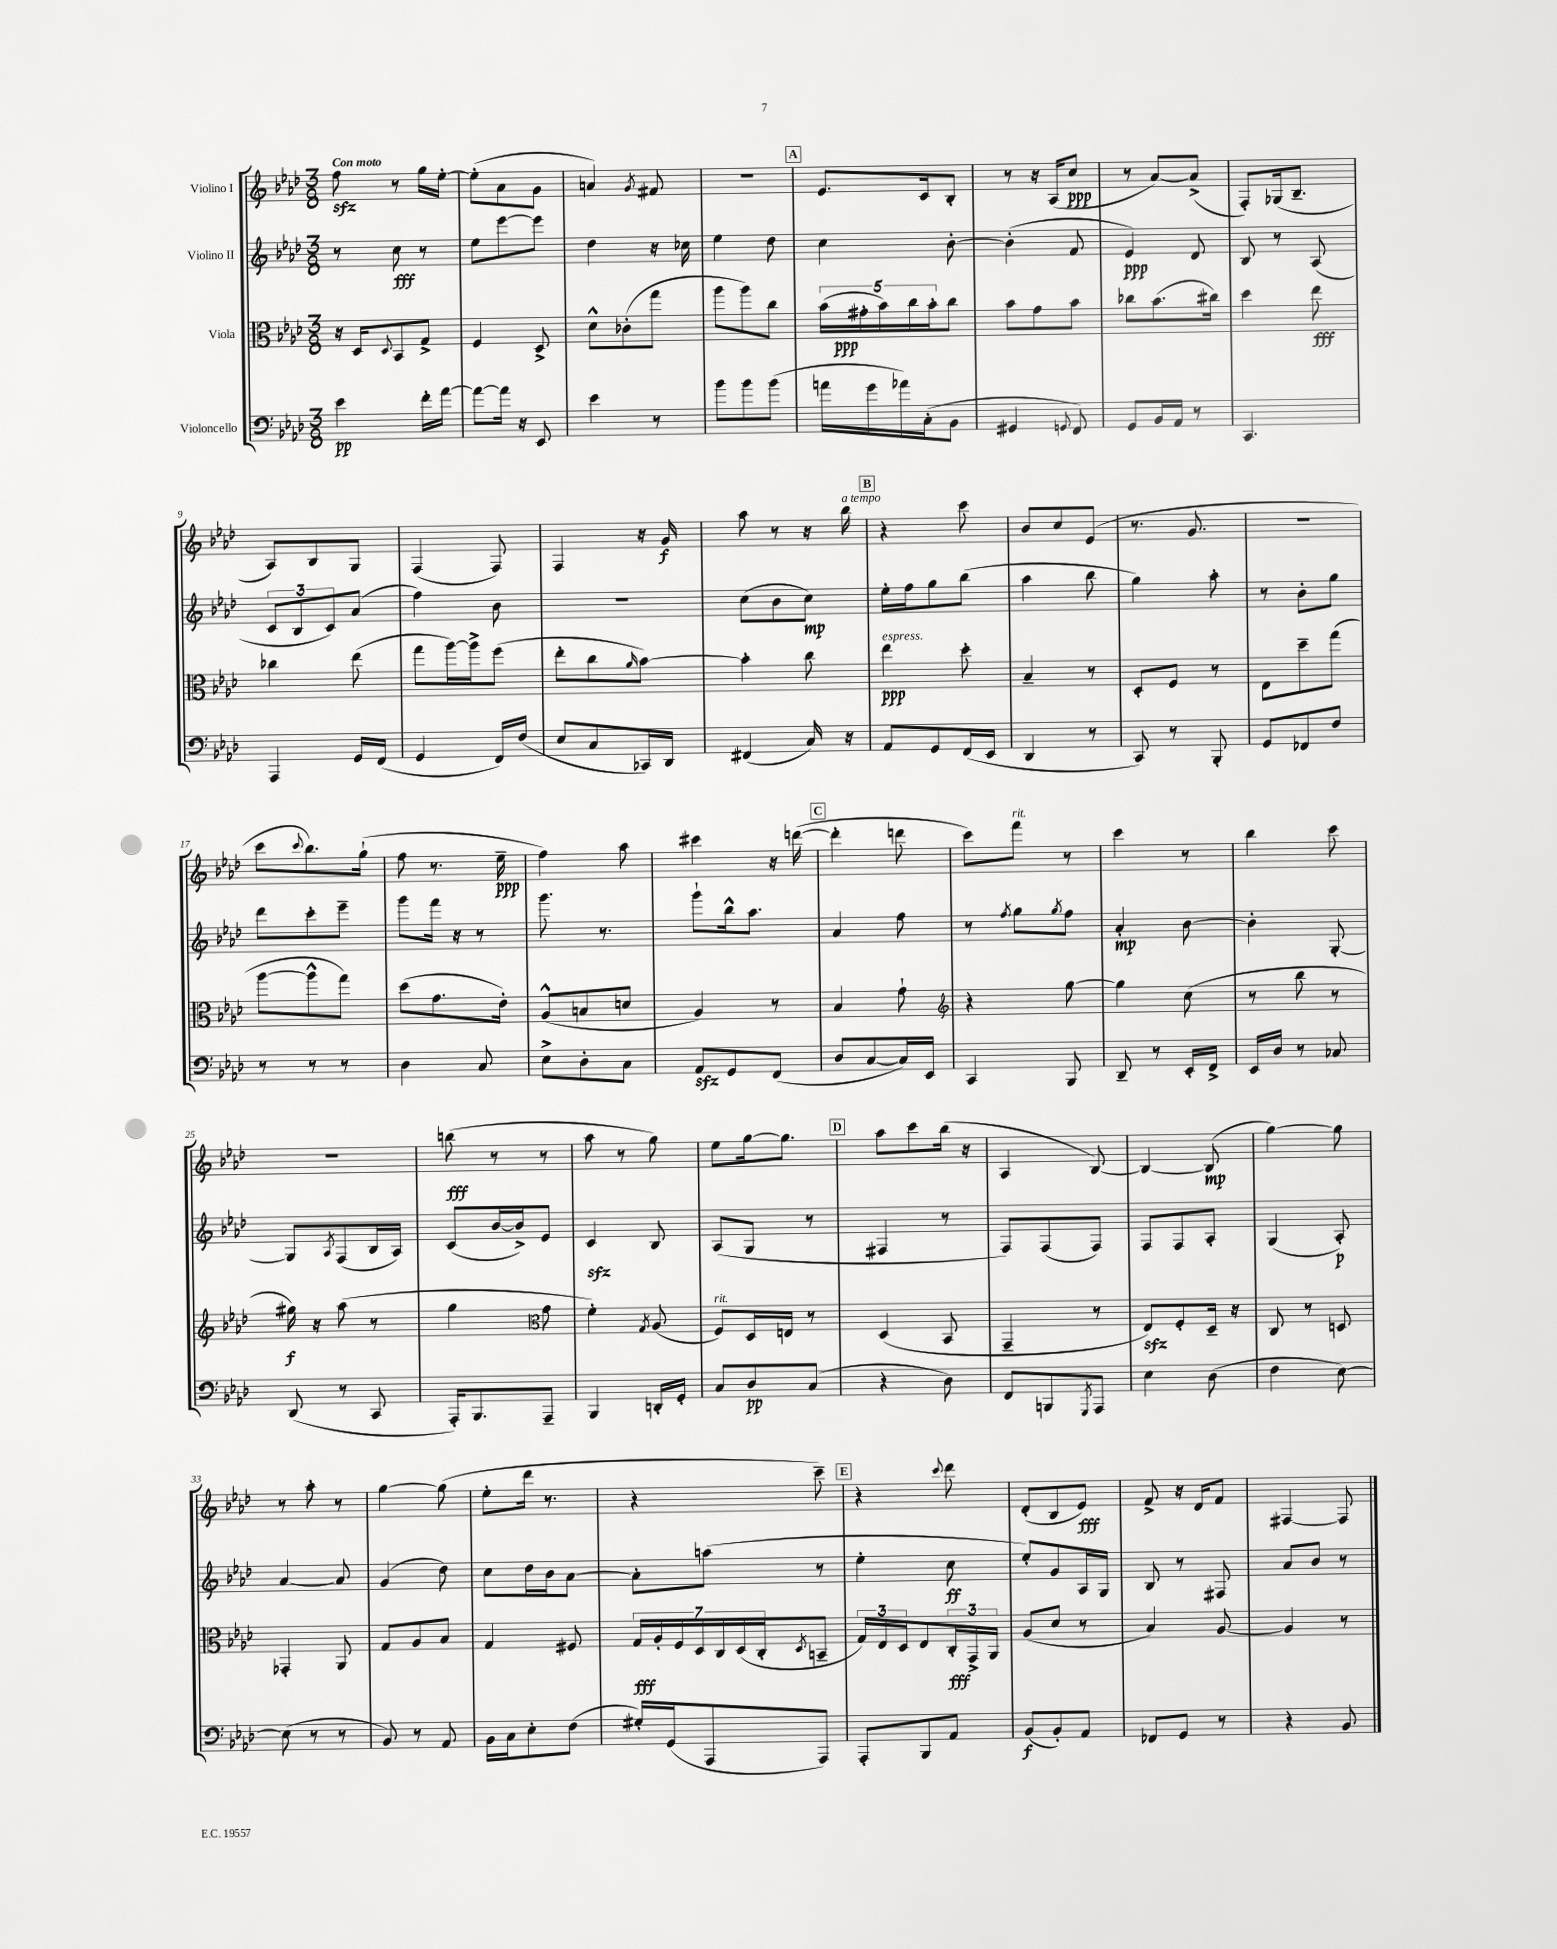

**kern	**dynam	**kern	**dynam	**kern	**dynam	**kern	**dynam
*part4	*part4	*part3	*part3	*part2	*part2	*part1	*part1
*staff4	*staff4	*staff3	*staff3	*staff2	*staff2	*staff1	*staff1
*I"Violoncello	*	*I"Viola	*	*I"Violino II	*	*I"Violino I	*
*clefF4	*	*clefC3	*	*clefG2	*	*clefG2	*
*k[b-e-a-d-]	*	*k[b-e-a-d-]	*	*k[b-e-a-d-]	*	*k[b-e-a-d-]	*
*M3/8	*	*M3/8	*	*M3/8	*	*M3/8	*
=1	=1	=1	=1	=1	=1	=1	=1
!	!	!	!	!	!	!LO:TX:a:B:t=Con moto	!
4e-\	pp	16r	.	8r	.	8ffzz\	.
.	.	16D-/KL	.	.	.	.	.
.	.	8qqD-/	.	.	.	.	.
.	.	8BB-/	.	8cc\	fff	8r	.
16f'\LL	.	8G^/J	.	8r	.	16gg\LL	.
[16a-\JJ	.	.	.	.	.	[16ee-'\JJ	.
=2	=2	=2	=2	=2	=2	=2	=2
8a-\L_	.	4F/	.	8ee-\L	.	(8ee-'\L]	.
16a-\Jk]	.	.	.	[8eee-\	.	8a-\	.
16r	.	.	.	.	.	.	.
8EE-/	.	8D-^/	.	8eee-\J]	.	8g\J	.
=3	=3	=3	=3	=3	=3	=3	=3
4e-\	.	8d-^^\L	.	4dd-\	.	4an/)	.
.	.	(8c-X'\	.	.	.	.	.
.	.	.	.	.	.	8qg/	.
8r	.	8gg\J	.	16r	.	8f#X/	.
.	.	.	.	16cc-X\	.	.	.
=4	=4	=4	=4	=4	=4	=4	=4
8b-\L	.	8aa-\L	.	4ee-\	.	4.r	.
8b-\	.	8aa-\)	.	.	.	.	.
(8b-\J	.	8cc\J	.	8dd-\	.	.	.
!!LO:REH:place=s1:t=A
=5	=5	=5	=5	=5	=5	=5	=5
16an\LL	.	(20b-\LL	.	4cc\	.	8.e-/L	.
.	.	20g#X'\	ppp	.	.	.	.
16g\	.	.	.	.	.	.	.
.	.	20b-\)	.	.	.	.	.
16a-X\)	.	.	.	.	.	.	.
.	.	20cc\	.	.	.	.	.
(16C'\J	.	.	.	.	.	16c/k	.
.	.	20b-'\J	.	.	.	.	.
8BB-\J	.	8cc\J	.	[8b-'\	.	8B-'/J	.
=6	=6	=6	=6	=6	=6	=6	=6
4GG#X/	.	8b-\L	.	(4b-'\]	.	8r	.
.	.	8g\	.	.	.	16r	.
.	.	.	.	.	.	(16A-/KL	.
8qqGGn/	.	.	.	.	.	.	.
8FF/)	.	8b-\J	.	8f/	.	8cc/J	ppp
=7	=7	=7	=7	=7	=7	=7	=7
8GG/L	.	8cc-X\L	.	4e-/)	ppp	8r	.
16BB-/L	.	(8.b-\	.	.	.	[8a-/L)	.
16AA-/JJ	.	.	.	.	.	.	.
8r	.	.	.	8d-/	.	(8a-^/J]	.
.	.	16cc#X\Jk)	.	.	.	.	.
=8	=8	=8	=8	=8	=8	=8	=8
4.CC/	.	4dd-\	.	8B-/	.	8F'/L)	.
.	.	.	.	8r	.	(16G-X/k	.
.	.	.	.	.	.	8.B-~/J	.
.	.	8ee-\	fff	(8A-/	.	.	.
!!LO:LB:g=z
=9	=9	=9	=9	=9	=9	=9	=9
4AAA-/	.	4cc-X\	.	12c/L	.	8A-/L)	.
.	.	.	.	12B-/	.	.	.
.	.	.	.	.	.	8B-/	.
.	.	.	.	12c/)	.	.	.
16GG/LL	.	(8ee-\	.	(8a-/J	.	8G/J	.
(16FF/JJ	.	.	.	.	.	.	.
=10	=10	=10	=10	=10	=10	=10	=10
4GG/	.	8gg\L	.	4ff\)	.	(4F/	.
.	.	[16aa-\L)	.	.	.	.	.
.	.	16aa-^\J]	.	.	.	.	.
16FF/LL)	.	(8ff\J	.	8b-\	.	8F/)	.
(16F/JJ	.	.	.	.	.	.	.
=11	=11	=11	=11	=11	=11	=11	=11
8E-/L	.	8ee-'\L	.	4.r	.	4F/	.
8C/	.	8cc\	.	.	.	.	.
.	.	16qqa-/	.	.	.	.	.
16CC-X/L)	.	[8b-\J)	.	.	.	16r	.
16DD-/JJ	.	.	.	.	.	16g/	f
=12	=12	=12	=12	=12	=12	=12	=12
(4FF#X/	.	4b-'\]	.	(8cc\L	.	8aa-\	.
.	.	.	.	8b-\	.	8r	.
16C/)	.	8cc\	.	8cc\J)	mp	16r	.
!	!	!	!	!	!	!LO:TX:a:i:t=a tempo	!
16r	.	.	.	.	.	16bb-\	.
!!LO:REH:place=s1:t=B
=13	=13	=13	=13	=13	=13	=13	=13
!	!	!LO:TX:a:i:t=espress.	!	!	!	!	!
8AA-/L	.	4ee-\	ppp	16ee-'\LL	.	4r	.
.	.	.	.	16ff\J	.	.	.
8GG/	.	.	.	8gg\	.	.	.
(16FF/L	.	8dd-'\	.	(8bb-\J	.	8ccc\	.
16EE-/JJ	.	.	.	.	.	.	.
=14	=14	=14	=14	=14	=14	=14	=14
4DD-/	.	4B-~/	.	4aa-\	.	8b-/L	.
.	.	.	.	.	.	8cc/	.
8r	.	8r	.	8bb-\	.	(8e-/J	.
=15	=15	=15	=15	=15	=15	=15	=15
8CC/)	.	8D-'/L	.	4gg\)	.	8.r	.
8r	.	8F/J	.	.	.	.	.
.	.	.	.	.	.	8.g/	.
8BBB-'/	.	8r	.	8aa-'\	.	.	.
=16	=16	=16	=16	=16	=16	=16	=16
8GG/L	.	8E-\L	.	8r	.	4.r	.
8FF-X/	.	8dd-~\	.	8b-'\L	.	.	.
8F/J	.	(8gg\J	.	8gg\J	.	.	.
!!LO:LB:g=z
=17	=17	=17	=17	=17	=17	=17	=17
8r	.	[8aa-\L	.	8ddd-\L	.	8ccc\L	.
.	.	.	.	.	.	8qqccc/	.
8r	.	8aa-^^\]	.	8ccc'\	.	8.bb-\)	.
8r	.	8gg\J)	.	8eee-~\J	.	.	.
.	.	.	.	.	.	(16gg`\Jk	.
=18	=18	=18	=18	=18	=18	=18	=18
4D-\	.	(8dd-\L	.	8ggg\L	.	8ff\	.
.	.	8.g\	.	16fff\Jk	.	8.r	.
.	.	.	.	16r	.	.	.
8C/	.	.	.	8r	.	.	.
.	.	16e-'\Jk)	.	.	.	16ee-~\	ppp
=19	=19	=19	=19	=19	=19	=19	=19
8E-^\L	.	(8A-^^/L	.	8.ggg\	.	4ff\)	.
8D-'\	.	8Bn/	.	.	.	.	.
.	.	.	.	8.r	.	.	.
8C\J	.	8dn/J	.	.	.	8aa-\	.
=20	=20	=20	=20	=20	=20	=20	=20
8AA-zz/L	.	4A-/)	.	8ggg`\L	.	4ccc#X\	.
8GG/	.	.	.	16bb-^^\k	.	.	.
.	.	.	.	8.aa-\J	.	.	.
(8FF/J	.	8r	.	.	.	16r	.
.	.	.	.	.	.	([16dddn\	.
!!LO:REH:place=s1:t=C
=21	=21	=21	=21	=21	=21	=21	=21
8D-/L	.	4B-/	.	4a-/	.	4ddd'\]	.
[8C/	.	.	.	.	.	.	.
16C/L])	.	8g`\	.	8ff\	.	8dddn\	.
16EE-/JJ	.	.	.	.	.	.	.
=22	=22	=22	=22	=22	=22	=22	=22
*	*	*clefG2	*	*	*	*	*
4CC/	.	4r	.	8r	.	8ccc\L)	.
.	.	.	.	8qff/	.	.	.
!	!	!	!	!	!	!LO:TX:a:i:t=rit.	!
.	.	.	.	8gg\L	.	8fff\J	.
.	.	.	.	8qgg/	.	.	.
8BBB-/	.	[8gg\	.	8ff\J	.	8r	.
=23	=23	=23	=23	=23	=23	=23	=23
8DD-~/	.	4gg\]	.	4a-'/	mp	4ccc\	.
8r	.	.	.	.	.	.	.
16EE-'/LL	.	(8cc\	.	[8b-\	.	8r	.
16FF^/JJ	.	.	.	.	.	.	.
=24	=24	=24	=24	=24	=24	=24	=24
16EE-/LL	.	8r	.	4b-'\]	.	4bb-\	.
16D-/JJ	.	.	.	.	.	.	.
8r	.	8bb-\	.	.	.	.	.
8C-X/	.	8r	.	[8G'/	.	8ccc\	.
!!LO:LB:g=z
=25	=25	=25	=25	=25	=25	=25	=25
(8DD-/	.	16gg#X\)	f	8G/L]	.	4.r	.
.	.	16r	.	.	.	.	.
.	.	.	.	8qA-/	.	.	.
8r	.	(8aa-\	.	(8F/	.	.	.
8CC/	.	8r	.	16B-/L	.	.	.
.	.	.	.	16A-/JJ)	.	.	.
=26	=26	=26	=26	=26	=26	=26	=26
16AAA-'/KL)	.	4gg\	.	(8c/L	.	(8bbn\	fff
8.BBB-/	.	.	.	.	.	.	.
.	.	.	.	[16b-/L	.	8r	.
.	.	.	.	16b-^/J])	.	.	.
*	*	*clefC3	*	*	*	*	*
8AAA-~/J	.	8g\	.	8e-/J	.	8r	.
=27	=27	=27	=27	=27	=27	=27	=27
4BBB-/	.	4f'\)	.	4czz/	.	8aa-\	.
.	.	.	.	.	.	8r	.
.	.	8qG/	.	.	.	.	.
16DDn'/LL	.	(8A-/	.	8B-/	.	8gg\)	.
16GG'/JJ	.	.	.	.	.	.	.
=28	=28	=28	=28	=28	=28	=28	=28
!	!	!LO:TX:a:i:t=rit.	!	!	!	!	!
8C/L	.	8F/L)	.	(8A-/L	.	8ee-\L	.
8D-/	pp	16D-/L	.	8G/J	.	[16gg\k	.
.	.	16En/JJ	.	.	.	8.gg\J]	.
(8C/J	.	8r	.	8r	.	.	.
!!LO:REH:place=s1:t=D
=29	=29	=29	=29	=29	=29	=29	=29
4r	.	(4D-/	.	4F#X/	.	8aa-\L	.
.	.	.	.	.	.	8ccc\	.
8D-\)	.	8BB-/	.	8r	.	(16bb-\Jk	.
.	.	.	.	.	.	16r	.
=30	=30	=30	=30	=30	=30	=30	=30
8FF/L	.	4GG~/	.	8F/L)	.	4A-/	.
8BBBn/	.	.	.	(8F/	.	.	.
8qGGG/	.	.	.	.	.	.	.
8AAA-/J	.	8r	.	8F/J)	.	[8B-/)	.
=31	=31	=31	=31	=31	=31	=31	=31
4E-\	.	8E-zz/L)	.	8F/L	.	4B-/_	.
.	.	8F'/	.	8F/	.	.	.
(8D-\	.	16D-~/Jk	.	8A-'/J	.	(8B-/]	mp
.	.	16r	.	.	.	.	.
=32	=32	=32	=32	=32	=32	=32	=32
4F\	.	8C/	.	(4G/	.	[4gg\)	.
.	.	8r	.	.	.	.	.
[8E-\)	.	8Dn/	.	8A-'/)	p	8gg\]	.
!!LO:LB:g=z
=33	=33	=33	=33	=33	=33	=33	=33
(8E-\]	.	4GG-X'/	.	[4a-/	.	8r	.
8r	.	.	.	.	.	8aa-'\	.
8r	.	8AA-/	.	8a-/]	.	8r	.
=34	=34	=34	=34	=34	=34	=34	=34
8BB-/)	.	8G/L	.	(4g/	.	[4gg\	.
8r	.	8A-/	.	.	.	.	.
8AA-/	.	8B-/J	.	8dd-\)	.	(8gg\]	.
=35	=35	=35	=35	=35	=35	=35	=35
16BB-\LL	.	4G/	.	8cc\L	.	8ee-'\L	.
16C\J	.	.	.	.	.	.	.
8E-'\	.	.	.	16dd-\L	.	16ddd-\Jk	.
.	.	.	.	16b-\J	.	8.r	.
(8F\J	.	8F#X/	.	[8a-\J	.	.	.
=36	=36	=36	=36	=36	=36	=36	=36
16G#X'/LL)	.	28G/LL	fff	8a-'\L]	.	4r	.
.	.	28A-'/	.	.	.	.	.
(16GG/J	.	.	.	.	.	.	.
.	.	28F/	.	.	.	.	.
.	.	28D-/	.	.	.	.	.
8AAA-/	.	.	.	(8aan\J	.	.	.
.	.	28C/	.	.	.	.	.
.	.	(28D-/	.	.	.	.	.
.	.	28C'/J	.	.	.	.	.
.	.	8qD-/	.	.	.	.	.
8AAA-/J)	.	8BBn~/J	.	8r	.	8ccc~\)	.
!!LO:REH:place=s1:t=E
=37	=37	=37	=37	=37	=37	=37	=37
8AAA-'/L	.	24G/LL)	.	4ee-'\	.	4r	.
.	.	24E-/	.	.	.	.	.
.	.	24D-/J	.	.	.	.	.
8BBB-/	.	8E-/	.	.	.	.	.
.	.	.	.	.	.	8qqccc/	.
8AA-/J	.	24C'/L	fff	8cc\	ff	8ddd-\	.
.	.	24GG^/	.	.	.	.	.
.	.	24AA-/JJ	.	.	.	.	.
=38	=38	=38	=38	=38	=38	=38	=38
(8BB-/L	f	(8A-/L	.	8ee-'/L)	.	(8d-'/L	.
8BB-'/)	.	8d-/J	.	8g/	.	8B-/	.
8AA-/J	.	8r	.	16A-/L	.	8e-/J)	fff
.	.	.	.	16G/JJ	.	.	.
=39	=39	=39	=39	=39	=39	=39	=39
8FF-X/L	.	4B-/)	.	8B-/	.	8f^/	.
8GG/J	.	.	.	8r	.	16r	.
.	.	.	.	.	.	16d-/KL	.
8r	.	[8A-/	.	8F#X/	.	8f/J	.
=40	=40	=40	=40	=40	=40	=40	=40
4r	.	4A-/]	.	8a-/L	.	[4F#X/	.
.	.	.	.	8b-/J	.	.	.
8BB-/	.	8r	.	8r	.	8F#/]	.
==	==	==	==	==	==	==	==
*-	*-	*-	*-	*-	*-	*-	*-
